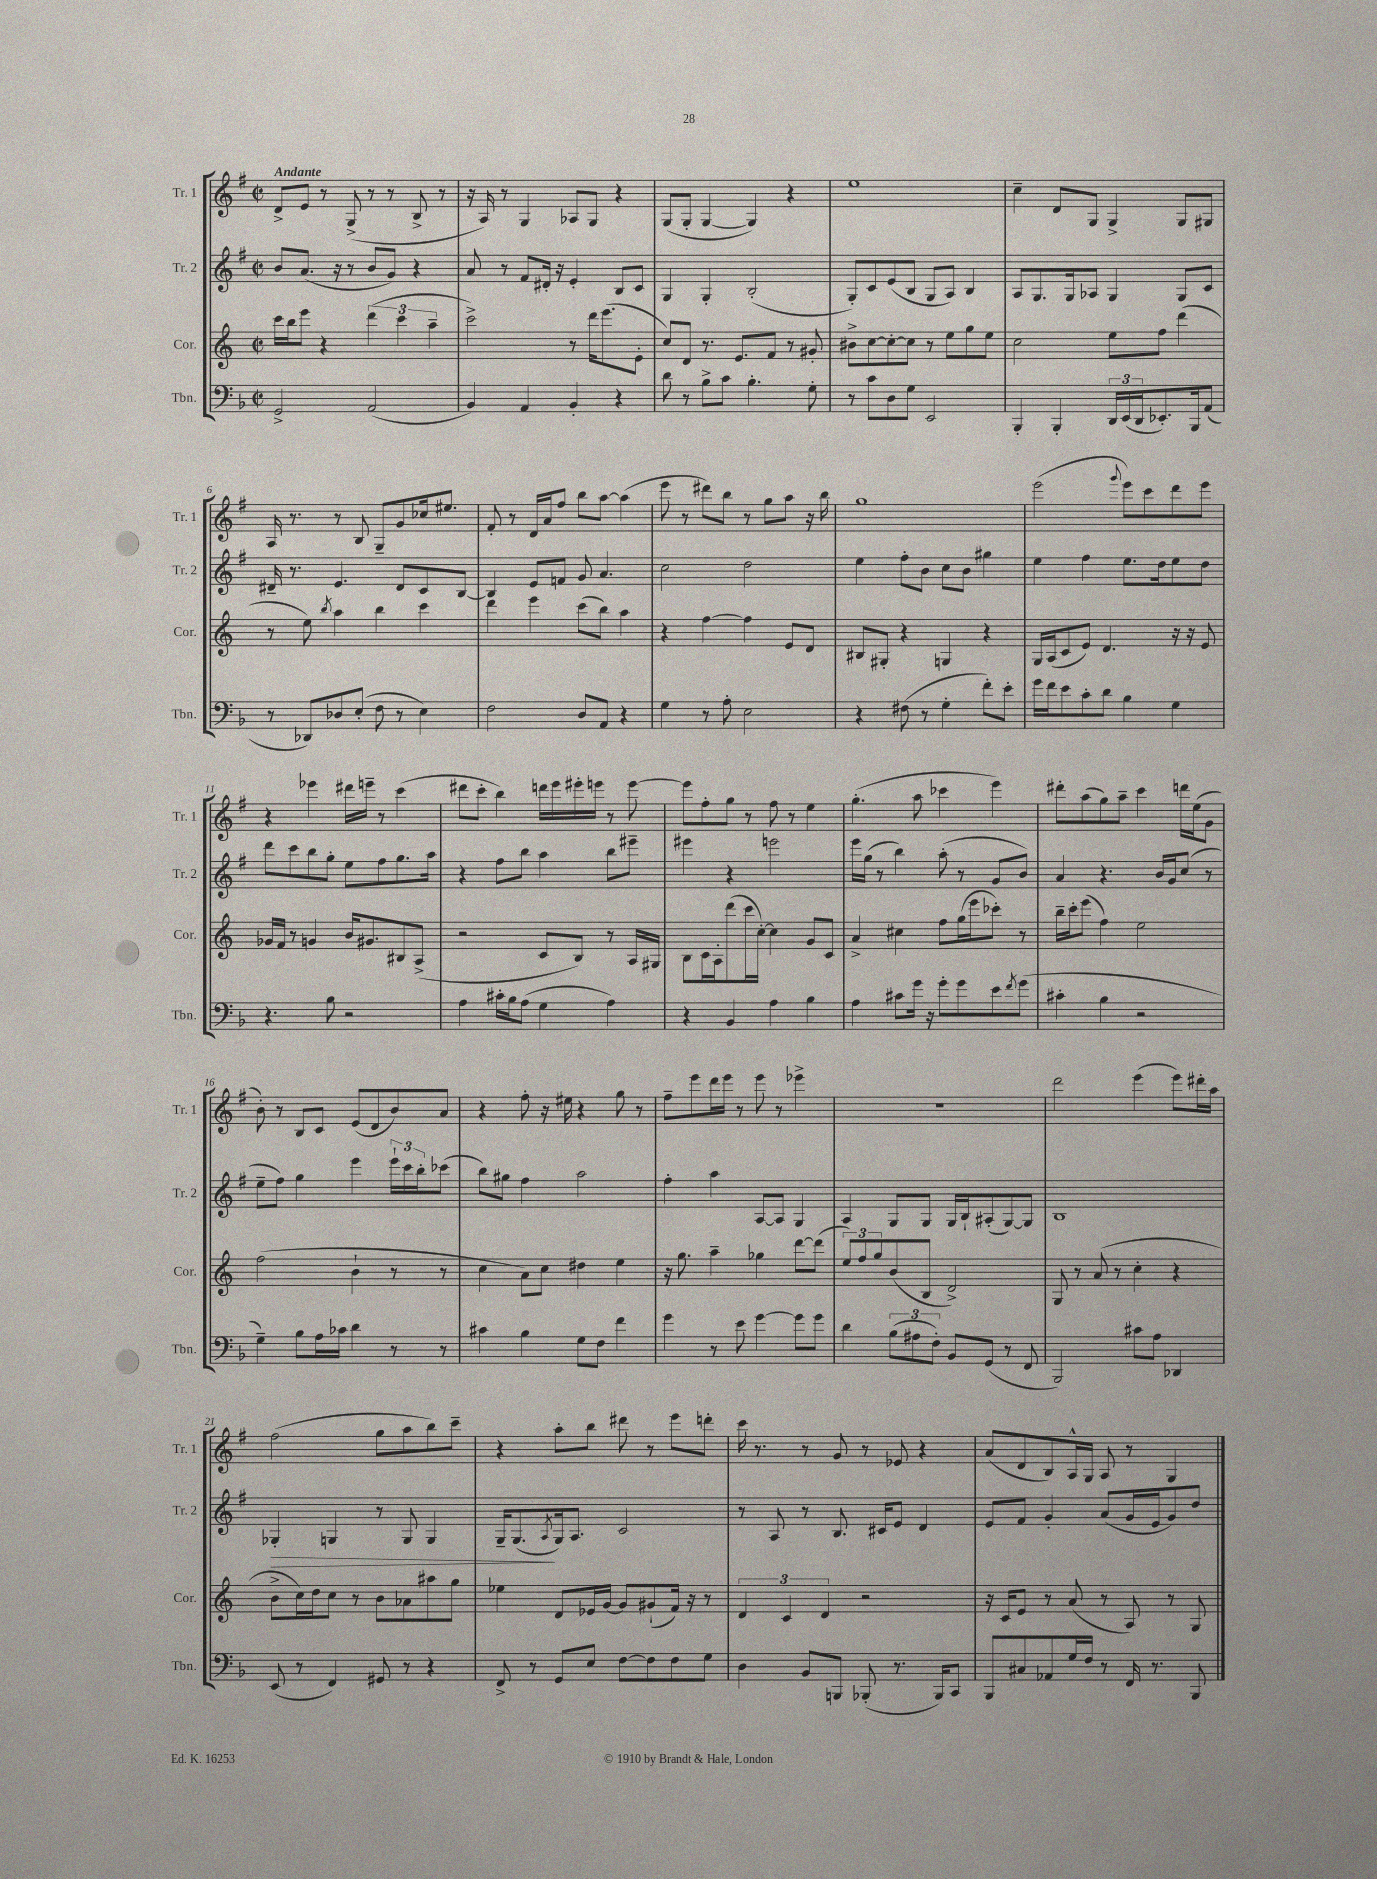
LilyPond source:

<<
\new StaffGroup <<
\new Staff = "s0" \with { instrumentName = "Tr. 1" shortInstrumentName = "Tr. 1" } {
    \clef treble \key g \major \defaultTimeSignature \time 2/2 \tempo "Andante"
    d'8-> e'8 r8 g8->( r8 r8 b8-> r8 |
    r16 a16) r8 g4 aes8 g8 r4 |
    g8( g8-. g4~ g4) r4 |
    e''1 |
    c''4-- d'8 g8 g4-> g8 gis8 |
    a16 r8. r8 b8 g8-- g'8 ces''16 eis''8. |
    fis'8-. r8 d'16 a'16 fis''8 b''8 a''8~ a''4( |
    e'''8 r8 dis'''8) b''8 r8 g''8 a''8 r16 b''16 |
    g''1 |
    e'''2( \appoggiatura { g'''8 } e'''8) c'''8 d'''8 e'''8 |
    r4 ees'''4 dis'''16 e'''16-- r8 c'''4( |
    dis'''8 c'''8-. b''4) d'''16 e'''16 eis'''16-. e'''16 r8 e'''8~ |
    e'''8 fis''8-. g''8 r8 fis''8 r8 e''4 |
    g''4.-.( a''8 ces'''4 e'''4) |
    dis'''8-. a''8( g''8) a''8-- c'''4 d'''16 e''16( g'8 |
    b'8-.) r8 b8 c'8 e'8( d'8 b'8) a'8 |
    r4 fis''8-. r16 eis''16 r4 g''8 r8 |
    fis''8-- e'''8 d'''16 e'''16 r8 e'''8 r8 ees'''4-> |
    R1 |
    d'''2 e'''4( e'''8) dis'''16-. a''16 |
    fis''2( g''8 a''8 b''8) c'''8-- |
    r4 a''8-. b''8 dis'''8 r8 e'''8 d'''8-. |
    c'''16 r8. r8 g'8 r8 ees'8 r4 |
    a'8( d'8 b8) a16-^ g16 a8 r8 g4 \bar "|." |
}
\new Staff = "s1" \with { instrumentName = "Tr. 2" shortInstrumentName = "Tr. 2" } {
    \clef treble \key g \major \defaultTimeSignature \time 2/2
    b'8 a'8.( r16 r8 b'8 g'8) r4 |
    a'8 r8 fis'8 dis'16-. r16 e'4-. b8 c'8 |
    g4 g4-. b2-.( |
    g8-.) c'8 e'8( b8 g8 a8) b4 |
    a8 g8. g16 aes8 g4 g8 c'8 |
    dis'16-- r8. e'4. dis'8 c'8 b8~ |
    b4 e'8 f'8 g'8 a'4. |
    c''2 d''2 |
    e''4 fis''8-. b'8 c''8 b'8 gis''4 |
    e''4 fis''4 e''8. d''16 e''8 d''8 |
    d'''8 c'''8 b''8 g''8-. e''8 fis''8 g''8. a''16 |
    r4 fis''8 b''8 a''4 b''8 eis'''8-- |
    eis'''4 r4 e'''2 |
    e'''16 g''16( r8 b''4) a''8-.( r8 g'8 b'8) |
    a'4 r4. b'16 g'16 c''8( r8 |
    e''8-- fis''8) g''4 e'''4 \tuplet 3/2 { e'''16-! c'''16 b''16-. } ces'''8( |
    b''8) gis''8 fis''4 a''2 |
    fis''4-. a''4 a8~ a8 g4 |
    a4 g8 g8 g16 b16-! ais8-.( g8~) g8 |
    b1 |
    ges4-.\> g4 r8 g8 g4 |
    g16-- g8.\!( \acciaccatura { a8 } g16) a8. c'2 |
    r8 a8 r8 b8. cis'16 e'8 d'4 |
    e'8 fis'8 g'4-. a'8( g'16 e'16 g'8) d''8 \bar "|." |
}
\new Staff = "s2" \with { instrumentName = "Cor." shortInstrumentName = "Cor." } {
    \clef treble \key c \major \defaultTimeSignature \time 2/2
    c'''16 b''16 e'''8 r4 \tuplet 3/2 { d'''4( c'''4 a''4-- } |
    c'''2->) r8 d'''16 e'''8.( e'8-. |
    c''8) d'8 r8. e'8. f'8 r8 gis'8-. |
    bis'8-> c''8~ c''8~-. c''8 r8 e''8 g''8 e''8 |
    c''2 e''8 f''8 d'''4( |
    r8 e''8) \acciaccatura { b''8 } a''4 b''4 c'''4 |
    d'''4 e'''4 c'''8( b''8) a''4 |
    r4 f''4~ f''4 e'8 d'8 |
    bis8 gis8-. r4 g4 r4 |
    g16 a16( c'8 e'8) d'4. r16 r16 e'8 |
    ges'16 f'16 r8 g'4 b'16 gis'8. bis8 a8->( |
    r2 c'8 b8) r8 a16 gis16 |
    b8 c'16 a16-. d'''8( c'''16 c''16~-.) c''4 g'8 c'8 |
    a'4-> cis''4 f''8 g''16( e'''16 ces'''8-.) r8 |
    b''16-- c'''16-. e'''8( f''4) e''2 |
    f''2( b'4-! r8 r8 |
    c''4 a'8) c''8 dis''4 e''4 |
    r16 g''8. a''4-- ges''4 d'''8~ d'''8( |
    \tuplet 3/2 { e''8) f''8 g''8 } b'8( b8 d'2->) |
    g8 r8 a'8( r8 c''4-. r4 |
    b'8-> c''16) d''16 c''8 r8 b'8 aes'8 ais''8 g''8 |
    ees''4 d'8 ees'16 g'16~ g'8 gis'8-!( f'16) r16 r8 |
    \tuplet 3/2 { d'4 c'4 d'4 } r2 |
    r16 c'16 e'8 r8 a'8( r8 a8) r8 g8 \bar "|." |
}
\new Staff = "s3" \with { instrumentName = "Tbn." shortInstrumentName = "Tbn." } {
    \clef bass \key f \major \defaultTimeSignature \time 2/2
    g,2-> a,2( |
    bes,4) a,4 bes,4-. r4 |
    d'8 r8 bes8-> c'8 bes4.-. g8-. |
    r8 c'8 d8 g8 e,2 |
    bes,,4-. bes,,4-. \tuplet 3/2 { d,16 e,16( d,16 } ees,8.-.) bes,,16 a,8( |
    r8 des,8) des8 e8-.( f8 r8 e4) |
    f2 d8 a,8 r4 |
    g4 r8 a8-. e2 |
    r4 fis8( r8 g4-. f'8-.) e'8-. |
    g'16 f'16 e'8 c'8-. d'8 bes4 g4 |
    r4. bes8 r2 |
    a4 cis'16-. bes16 a8( g4 a4) |
    r4 bes,4 a4 bes4 |
    a4 cis'8 g'16 r16 g'8-. g'8 e'8 \acciaccatura { f'8 } g'8( |
    cis'4-. bes4 r2 |
    g4--) bes8 a16 ces'16 d'4 r8 r8 |
    cis'4 bes4 g8 f8 f'4 |
    g'4 r8 e'8 g'4~ g'8 g'8 |
    d'4 \tuplet 3/2 { bes8( ais8 f8-.) } bes,8 g,8( r8 f,8 |
    bes,,2) cis'8 a8 des,4 |
    e,8( r8 f,4) gis,8 r8 r4 |
    f,8-> r8 g,8 e8 f8~ f8 f8 g8 |
    d4 bes,8 b,,8 bes,,8-.( r8. bes,,16) c,8 |
    bes,,8 cis8 aes,8 g16 f16 r8 f,16 r8. bes,,8 \bar "|." |
}
>>
>>
